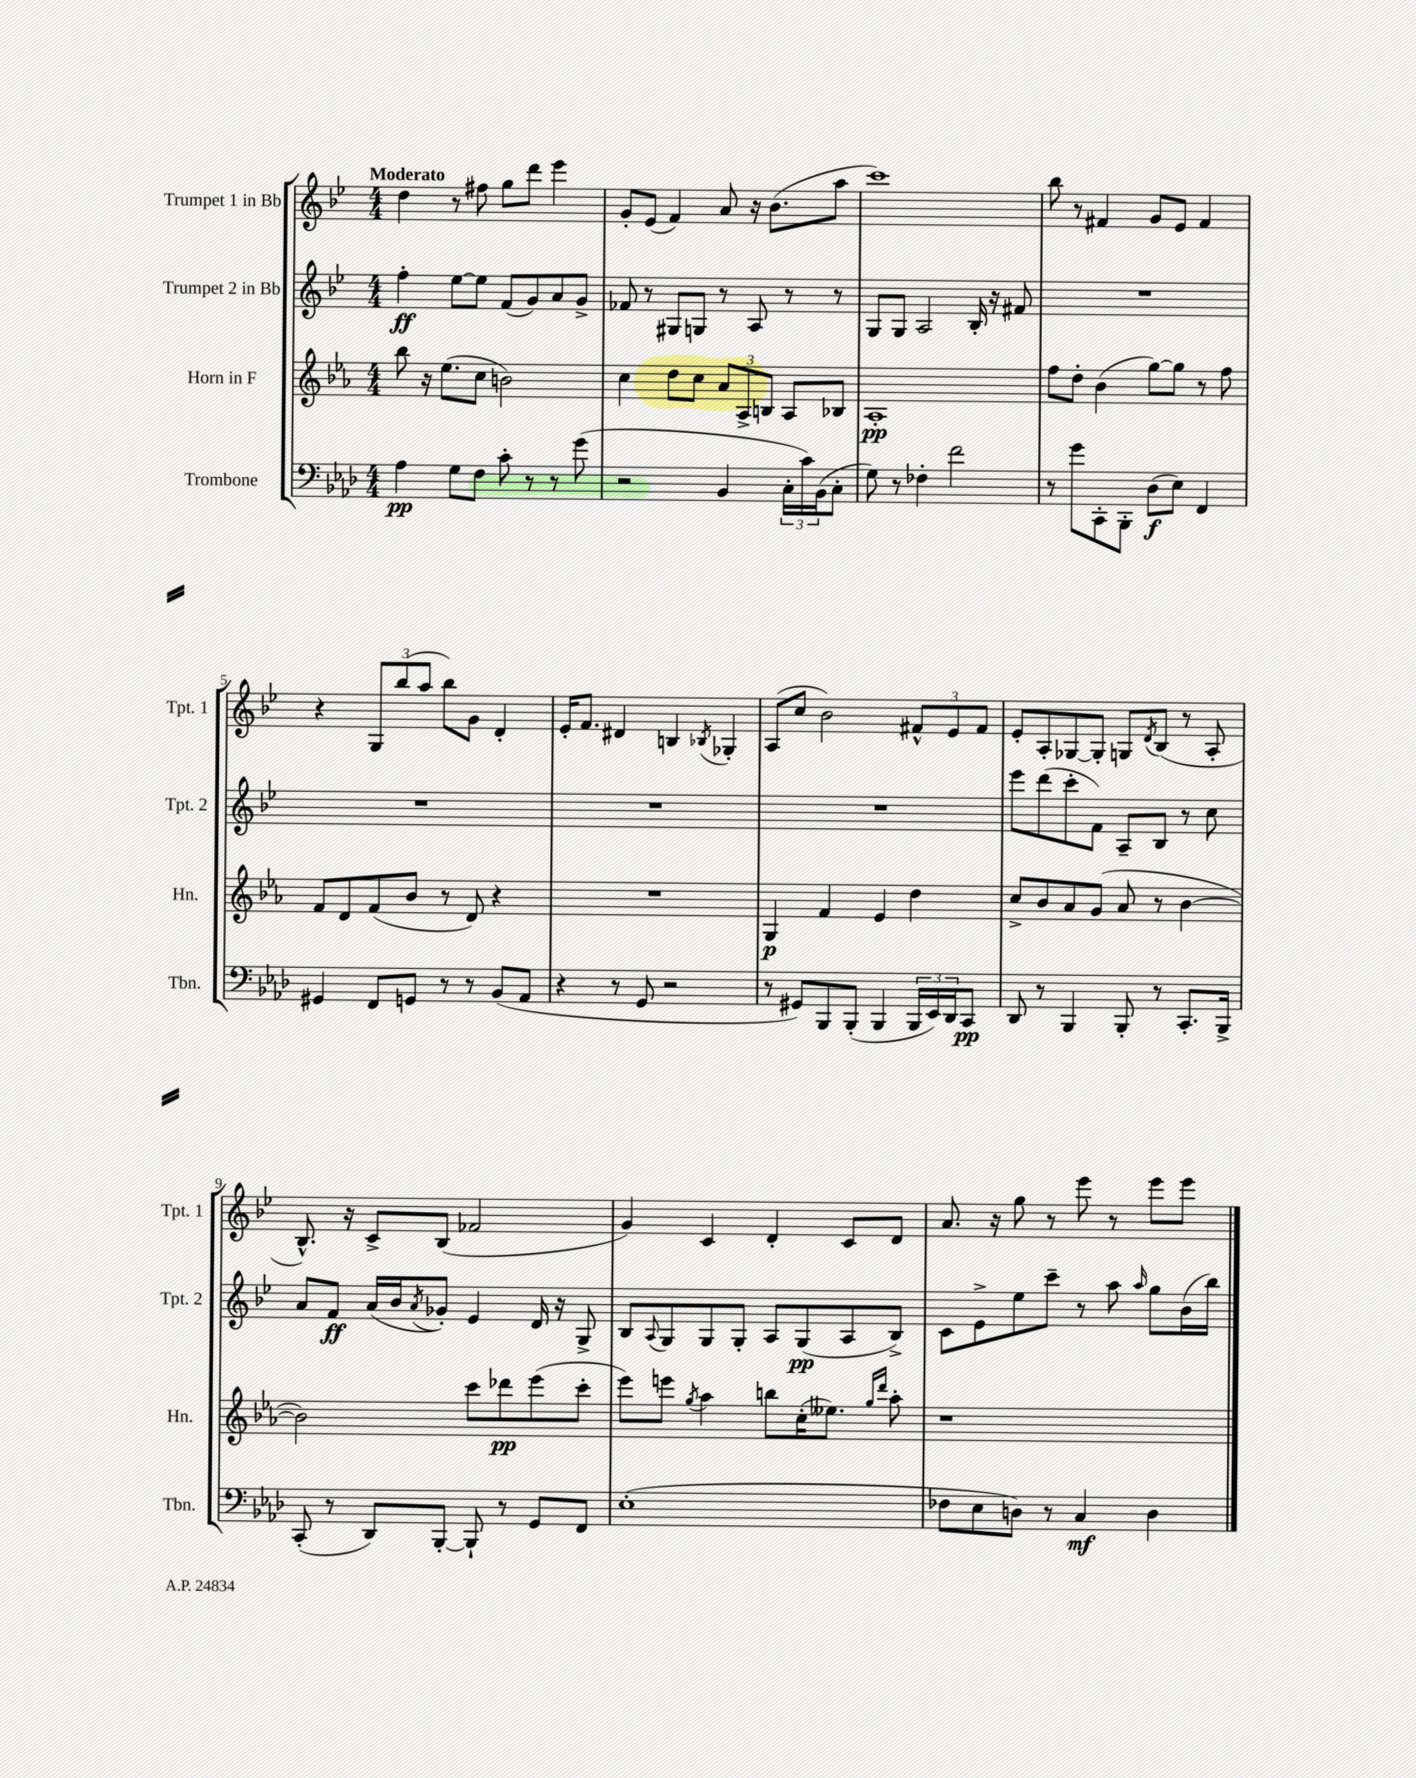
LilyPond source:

<<
\new StaffGroup <<
\new Staff = "s0" \with { instrumentName = "Trumpet 1 in Bb" shortInstrumentName = "Tpt. 1" } {
    \clef treble \key bes \major \numericTimeSignature \time 4/4 \tempo "Moderato"
    d''4 r8 fis''8 g''8 d'''8 ees'''4 |
    g'8-. ees'8( f'4) a'8 r16 bes'8.( a''8 |
    c'''1) |
    bes''8 r8 fis'4 g'8 ees'8 fis'4 |
    r4 \tuplet 3/2 { g8 bes''8( a''8 } bes''8) g'8 d'4-. |
    ees'16-. f'8. dis'4 b4 \acciaccatura { bes8 } ges4-. |
    a8( c''8 bes'2) \tuplet 3/2 { fis'8-^ ees'8 fis'8 } |
    ees'8-. a8-. ges8~ ges8-. g8 \acciaccatura { d'8 } bes8( r8 a8-. |
    bes8.-^) r16 c'8-> bes8( fes'2 |
    g'4) c'4 d'4-. c'8 d'8 |
    a'8. r16 g''8 r8 ees'''8 r8 ees'''8 ees'''8 \bar "|." |
}
\new Staff = "s1" \with { instrumentName = "Trumpet 2 in Bb" shortInstrumentName = "Tpt. 2" } {
    \clef treble \key bes \major \numericTimeSignature \time 4/4
    f''4-.\ff ees''8~ ees''8 f'8( g'8) a'8 g'8-> |
    fes'8 r8 gis8 g8 r8 a8 r8 r8 |
    g8 g8 a2 bes16-. r16 fis'8 |
    R1 |
    R1 |
    R1 |
    R1 |
    ees'''8 d'''8( c'''8-. f'8) a8-- bes8 r8 c''8 |
    a'8 f'8\ff a'16( bes'16 \acciaccatura { a'8 } ges'8-.) ees'4 d'16 r16 g8-> |
    bes8 \appoggiatura { a8 } g8 g8 g8-. a8 g8\pp( a8 bes8->) |
    c'8 ees'8-> ees''8 c'''8-- r8 a''8 \grace { a''16 } g''8 bes'16( bes''16) \bar "|." |
}
\new Staff = "s2" \with { instrumentName = "Horn in F" shortInstrumentName = "Hn." } {
    \clef treble \key ees \major \numericTimeSignature \time 4/4
    bes''8 r16 ees''8.( c''8 b'2) |
    c''4 d''8 c''8 \tuplet 3/2 { aes'8 aes8-> b8 } aes8 bes8 |
    aes1-.\pp |
    f''8 d''8-. bes'4( g''8~) g''8 r8 f''8 |
    f'8 d'8 f'8( bes'8 r8 d'8) r4 |
    R1 |
    g4\p f'4 ees'4 d''4 |
    c''8-> bes'8 aes'8 g'8( aes'8 r8 bes'4~ |
    bes'2) c'''8 des'''8\pp ees'''8( c'''8-. |
    ees'''8) e'''8 \acciaccatura { g''8 } aes''4 b''8 c''16-.( eeses''8.) \grace { g''16 d'''16 } aes''8-. |
    r1 \bar "|." |
}
\new Staff = "s3" \with { instrumentName = "Trombone" shortInstrumentName = "Tbn." } {
    \clef bass \key aes \major \numericTimeSignature \time 4/4
    aes4\pp g8 f8 c'8-. r8 r8 g'8( |
    r2 bes,4 \tuplet 3/2 { c16-. c'16) bes,16( } c8-. |
    g8) r8 fes4-. f'2 |
    r8 g'8 c,8-. bes,,8-. des8\f( ees8) f,4 |
    gis,4 f,8 g,8 r8 r8 bes,8( aes,8 |
    r4 r8 g,8 r2 |
    r8 gis,8) bes,,8 bes,,8-.( bes,,4 \tuplet 3/2 { bes,,16 ees,16) des,16 } c,8\pp |
    des,8 r8 bes,,4 bes,,8-. r8 c,8.-. bes,,16-> |
    c,8-.( r8 des,8) bes,,8~-. bes,,8-! r8 g,8 f,8 |
    ees1-.( |
    fes8 ees8 d8) r8 c4\mf d4 \bar "|." |
}
>>
>>
